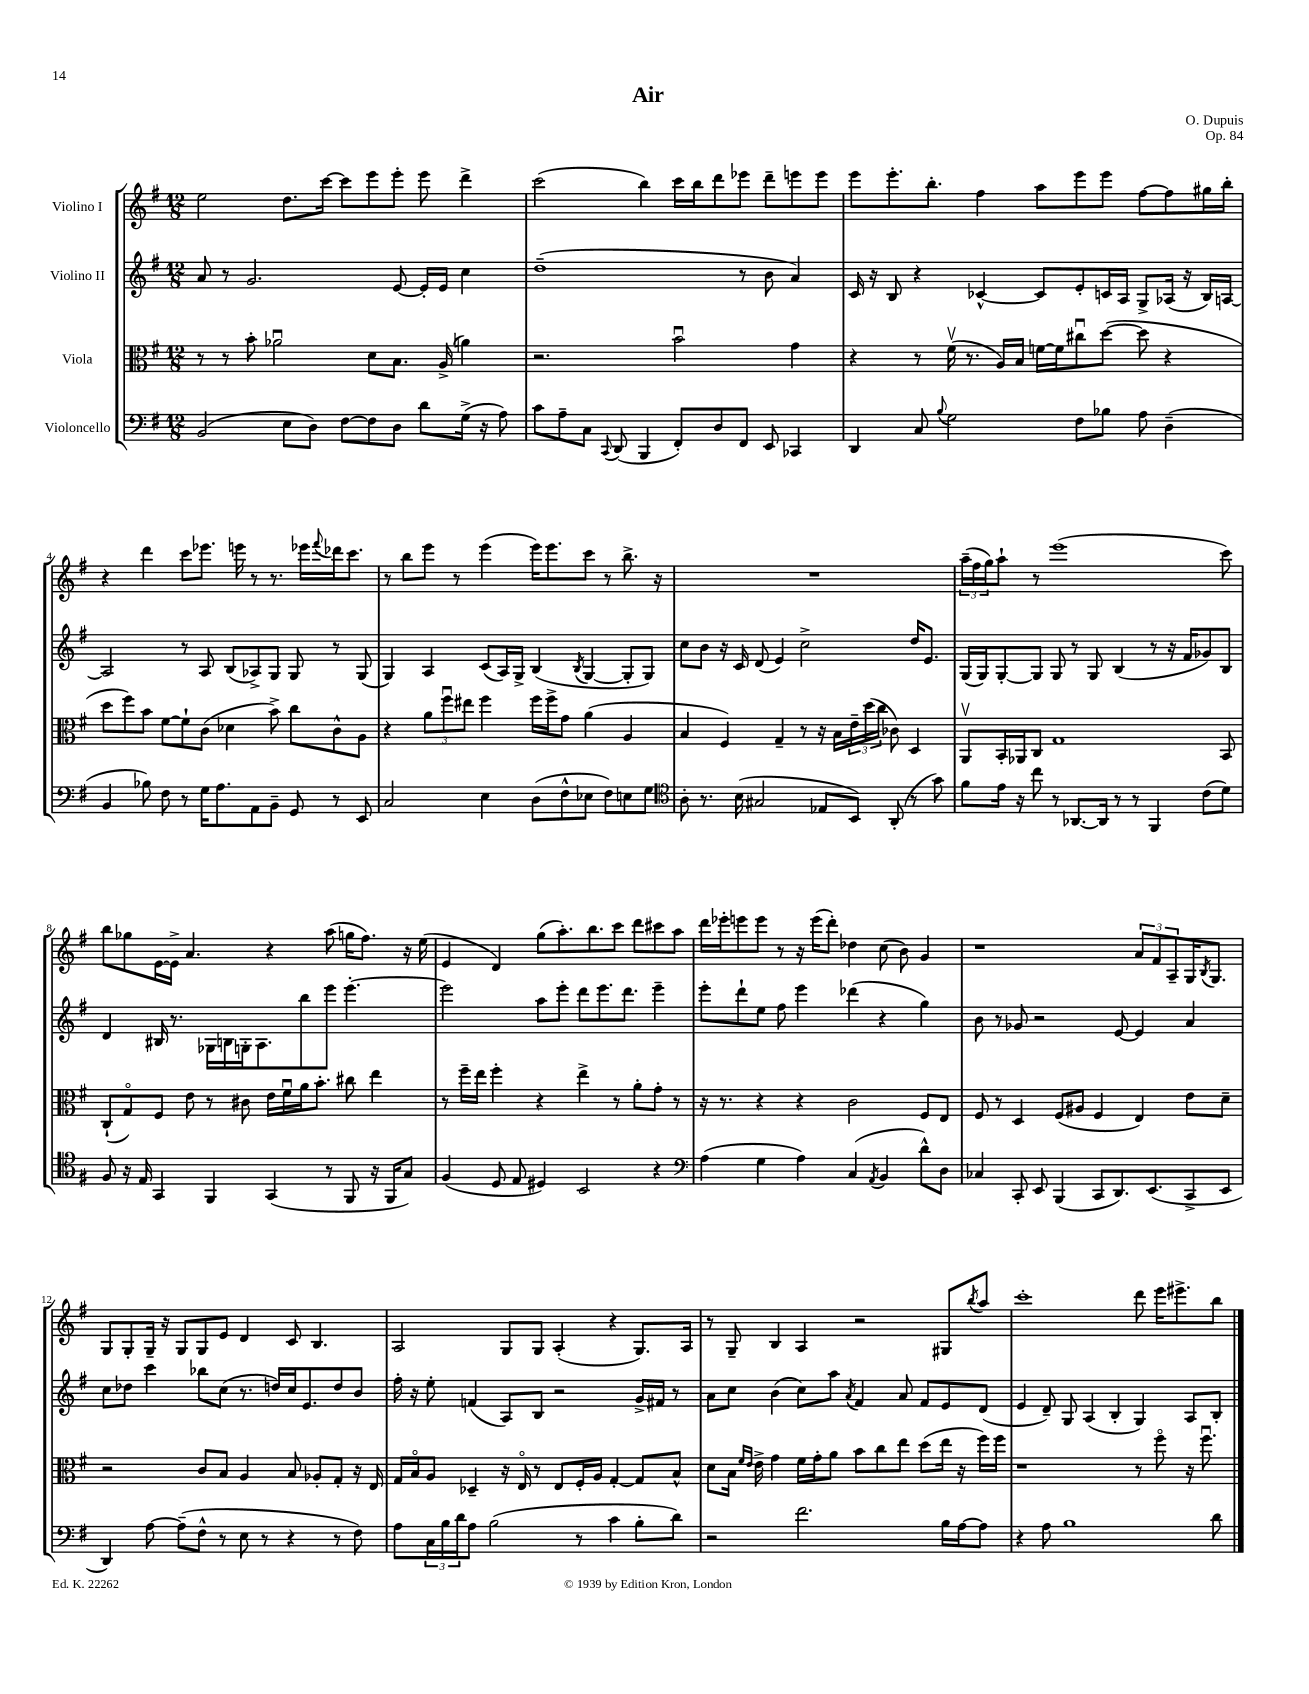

**kern	**kern	**kern	**kern
*staff4	*staff3	*staff2	*staff1
*clefF4	*clefC3	*clefG2	*clefG2
*k[f#]	*k[f#]	*k[f#]	*k[f#]
*M12/8	*M12/8	*M12/8	*M12/8
(2BB/	8r	8a/	2ee\
.	8r	8r	.
.	8b'\	2.g/	.
.	2a-u\	.	.
8E\L	.	.	8.dd\L
8D\J)	.	.	.
.	.	.	[16ccc\Jk
[8F#\L	.	.	8ccc\]L
8F#\]	8d\L	.	8eee\
8D\J	8.B\J	[8e/	8eee'\J
8d\L	.	16e'/]LL	8eee\
.	(16A^/	16e/JJ	.
(16G^\Jk	4a\)	4cc\	4ddd^\
16r	.	.	.
8A\)	.	.	.
=	=	=	=
8c\L	2.r	(1dd~	(2ccc\
8A~\	.	.	.
8C\J	.	.	.
8qqCC/	.	.	.
(8DD/	.	.	.
4BBB/	.	.	4bb\)
8FF#'/L)	2bu\	.	16ccc\LL
.	.	.	16bb\J
8D/	.	.	8ddd\
8FF#/J	.	8r	8eee-\J
8EE/	.	8b\	8ddd~\L
4CC-/	4g\	4a/)	8eee\
.	.	.	8eee\J
=	=	=	=
4DD/	4r	16c/	8eee\L
.	.	16r	.
.	.	8B/	8.eee'\
8C/	8r	4r	.
.	.	.	8.bb'\J
8qqB/	.	.	.
2G\	(16f#v\	.	.
.	8.r	.	.
.	.	[4c-^^/	4ff#\
.	16A/LL)	.	.
.	16B/JJ	.	.
.	[16f\LL	8c-/]L	8aa\L
.	16f\]J	.	.
8F#\L	8cc#u\	8e'/	8eee\
8B-\J	([8dd\J	16c/L	8eee\J
.	.	16A/JJ	.
8A\	8dd\]	8G^/L	[8ff#\L
(4D~\	4r	(16A-/Jk	8ff#\]
.	.	16r	.
.	.	16B/LL)	16gg#\L
.	.	[16A/JJ	16bb'\JJ
=	=	=	=
4BB/	8dd\L	2A/]	4r
.	8ff#\)	.	.
8B-\)	8b\J	.	4ddd\
8F#\	[8f#\L	.	.
8r	8f#`\]	8r	8ccc\L
16G\LK	(8c\J	8A/	8.eee-\J
8.A\	.	.	.
.	4d-\	(8B/L	.
.	.	.	16eee\
8AA\	.	8A-^/)	8r
8BB~\J	8b^\)	8G/J	8.r
8GG/	8cc\L	8G/	.
.	.	.	16eee-\LL
.	.	.	8qqfff#/
8r	8c^^\	8r	16ddd-\J
.	.	.	8.ccc\J
8EE/	8A\J	(8G/	.
=	=	=	=
2C/	4r	4G/)	8r
.	.	.	8bb\L
.	12a\L	4A/	8eee\J
.	12ff#u\	.	.
.	.	.	8r
.	12ee#\J	.	.
4E\	4ff#\	(8c/L	(4eee\
.	.	16A/L)	.
.	.	16G^/JJ	.
(8D\L	16ff#\LL	(4B/	16eee\LK)
.	16ff#^\J	.	8.eee\
8F#^^\	8g\J	.	.
.	.	8qB/	.
8E-\J	(4a\	[4G/	8ccc\J
8F#\L)	.	.	8r
8E\	4A/	8G'/]L	8.bb^\
8G\J	.	8G/J)	.
.	.	.	16r
=	=	=	=
*clefC4	*	*	*
8A'\	4B/	8cc\L	1.r
8.r	.	8b\J	.
.	4F#/)	16r	.
(16B\	.	16c/	.
2G#/	.	(8d/	.
.	4G~/	4e/)	.
.	8r	2cc^\	.
8E-/L	16r	.	.
.	16B\LL	.	.
8BB/J)	24e~\	.	.
.	(24dd\	.	.
.	24cc\JJ	.	.
(8AA'/	8c-\)	.	.
8r	4D/	16dd/LK	.
.	.	8.e/J	.
8g\)	.	.	.
=	=	=	=
8f#\L	8AAv/L	(16G/LL	(24aa~\LL
.	.	.	24ff#\
.	.	16G/J)	.
.	.	.	24gg\J)
16e\Jk	16BB'/L	[8G'/	8aa`\J
16r	16AA-/J	.	.
8cc\	8C/J	8G/]J	8r
8r	1G	8G/	(1eee
[8.AA-/L	.	8r	.
.	.	8G/	.
16AA-/]Jk	.	.	.
8r	.	(4B/	.
8r	.	.	.
4FF#/	.	8r	.
.	.	16r	.
.	.	16f#/LK	.
(8c\L	.	8g-/)	.
8d\J)	8BB/	8B/J	8ccc\)
=	=	=	=
8F#/	(8C`/L	4d/	8bb\L
16r	8Go/)	.	8gg-\
16E/	.	.	.
4GG/	8F#/J	16B#/	[16e\L
.	.	8.r	16e^\]JJ
.	8e\	.	4.a/
4FF#/	8r	16G-\LL	.
.	.	16B\	.
.	8c#\	16G'\J	.
.	.	8.A\	.
(4GG/	16e\LL	.	4r
.	16f#u\	.	.
.	16a\J	8bb\	.
.	8.b'\J	.	.
8r	.	8eee\J	(8aa\
8FF#/	8cc#\	[4.eee'\	16gg\LK
.	.	.	8.ff#\J)
16r	4ee\	.	.
16FF#/LK	.	.	.
8G/J)	.	.	16r
.	.	.	(16ee\
=	=	=	=
(4F#/	8r	2eee\]	4e/
.	16ff#~\LL	.	.
.	16ee\JJ	.	.
8D/	4ff#'\	.	4d/)
8E/	.	.	.
4D#/)	4r	8aa\L	(8gg\L
.	.	8eee'\J	8.aa'\)
2BB/	4ee^\	8ddd\L	.
.	.	.	8.bb\
.	.	8.eee\	.
.	8r	.	8ccc\J
.	.	8.ddd\J	.
.	8a'\L	.	8ddd\L
4r	8g'\J	4eee~\	8ccc#\
.	8r	.	8aa\J
=	=	=	=
*clefF4	*	*	*
(4A\	16r	8eee'\L	16ddd\LL
.	8.r	.	16eee-'\J
.	.	8ddd`\	8eee\
4G\	4r	8ee\J	8eee\J
.	.	8ff#\	8r
4A\)	4r	4eee\	16r
.	.	.	(16eee\LK
.	.	.	8ddd'\J)
(4C/	2c\	(4ddd-\	4dd-\
8qAA/	.	.	.
4BB/	.	4r	(8cc\
.	.	.	8b\)
8d^^\L)	8F#/L	4gg\)	4g/
8D\J	8E/J	.	.
=	=	=	=
4C-/	8F#/	8b\	1r
.	8r	8r	.
8CC'/	4D/	8g-/	.
8EE/	.	2r	.
(4BBB/	(8F#/L	.	.
.	8A#/J	.	.
8CC/L	4F#/	.	.
8.DD/)	.	[8e/	.
.	4E/)	4e/]	12a/L
(8.EE/	.	.	.
.	.	.	12f#/
.	.	.	12A~/
8CC^/	8e\L	4a/	16G/K
.	.	.	8qB/
.	.	.	8.G/J
8EE/J	8d~\J	.	.
=	=	=	=
4DD/)	2r	8cc\L	8G/L
.	.	8dd-\J	8G'/
[8A\	.	4ccc\	16G~/Jk
.	.	.	16r
(8A~\]L	.	.	8G/L
8F#^^\J	8c/L	8bb-\L	8G/
8r	8B/J	(8cc\J	8e/J
8E\	4A/	8.r	4d/
8r	.	.	.
.	.	16dd/LL)	.
4r	8B/	16cc/J	8c/
.	.	8.e/	.
.	8A-'/L	.	4.B/
8r	8G'/J	8dd/	.
8F#\)	16r	8b/J	.
.	16E/	.	.
=	=	=	=
8A\L	16G/LL	16ff#'\	2A/
.	16Bo/J	16r	.
24C\L	8A/J	8ee'\	.
24B\	.	.	.
24d\J	.	.	.
8A\J	4D-~/	(4f/	.
(2B\	.	.	.
.	16r	8A/L)	8G/L
.	16Eo/	.	.
.	8r	8B/J	8G/J
.	8E/L	2r	(4A'/
8r	16F#'/L	.	.
.	16A/JJ	.	.
4c\	[4G'/	.	4r
8B'\L	8G/]L	16g^/LL	8.G/L)
.	.	16f#/JJ	.
8d\J)	8B^^/J	8r	.
.	.	.	16A/Jk
=	=	=	=
2r	8d\L	8a\L	8r
.	16B\Jk	8cc\J	8G~/
.	16qqf#/LL	.	.
.	16qqe/JJ	.	.
.	16e^\	.	.
.	4g\	(4b\	4B/
2.f#\	16f#\LL	8cc\L)	4A/
.	16g'\J	.	.
.	8a\J	8aa\J	.
.	.	8qa/	.
.	8b\L	4f#/	2r
.	8cc\	.	.
.	8ee\J	8a/	.
.	(8dd\L	8f#/L	.
16B\LL	16ee\Jk	8e/	8G#/L
[16A\J	16r	.	.
.	.	.	8qbb/
8A\]J	16ff#\LL)	(8d/J	8aa/J
.	16ff#\JJ	.	.
=	=	=	=
4r	1r	4e/	1ccc'
8A\	.	8d~/)	.
1B	.	8G/	.
.	.	(4A/	.
.	.	4B'/	.
.	8r	4G/)	8ddd\
.	8ff#o\	.	16eee\LK
.	.	.	8.eee#^\
.	16r	8A/L	.
.	8.ff#u\	.	.
8d\	.	8B'/J	8bb\J
==	==	==	==
*-	*-	*-	*-
